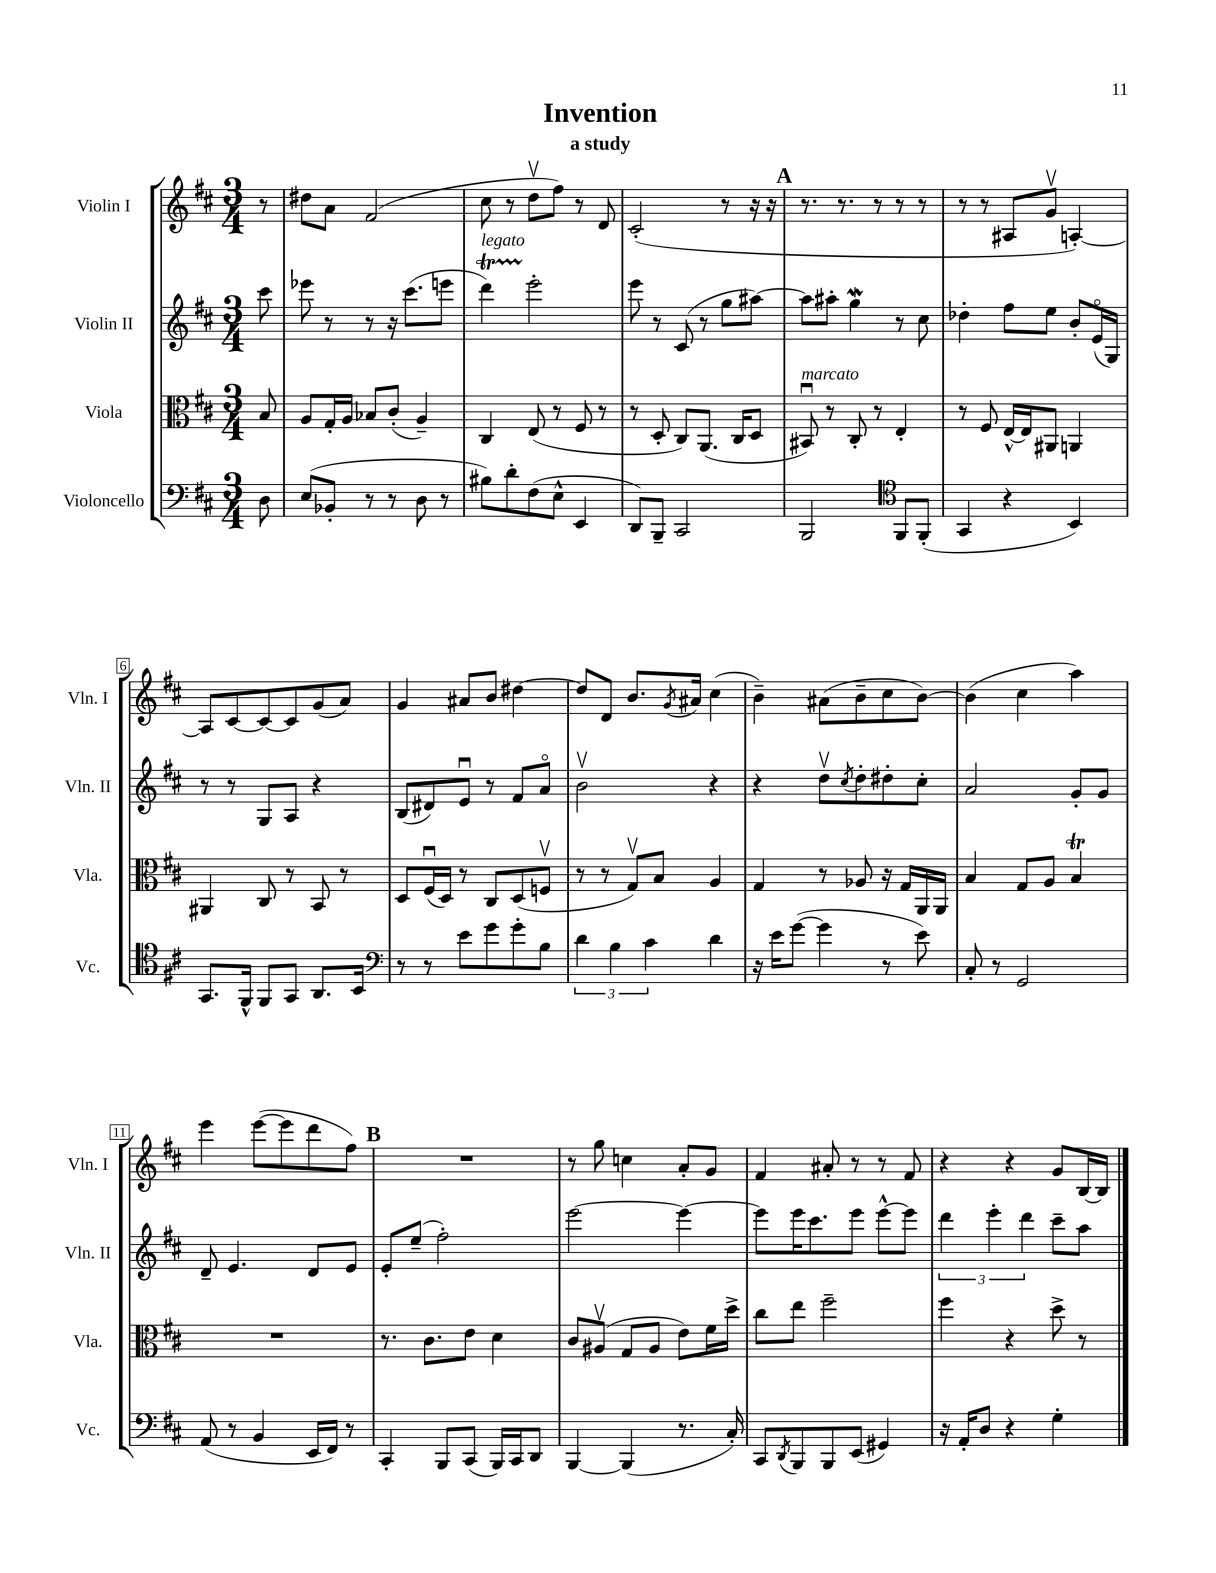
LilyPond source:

\header { title = "Invention" subtitle = "a study" }
<<
\new StaffGroup <<
\new Staff = "s0" \with { instrumentName = "Violin I" shortInstrumentName = "Vln. I" } {
    \clef treble \key d \major \numericTimeSignature \time 3/4 \partial 8
    r8 |
    dis''8 a'8 fis'2( |
    cis''8 r8 d''8\upbow fis''8) r8 d'8 |
    cis'2-.( r8 r16 r16 |
    \mark \markup { \bold "A" } r8. r8. r8 r8 r8 |
    r8 r8 ais8 g'8\upbow a4~-.) |
    a8 cis'8~ cis'8~ cis'8 g'8( a'8) |
    g'4 ais'8 b'8 dis''4~ |
    dis''8 d'8 b'8. \acciaccatura { g'8 } ais'16 cis''4( |
    b'4--) ais'8( b'8-- cis''8 b'8~) |
    b'4( cis''4 a''4) |
    e'''4 e'''8~( e'''8 d'''8 fis''8) |
    \mark \markup { \bold "B" } R2. |
    r8 g''8 c''4 a'8-. g'8 |
    fis'4 ais'8-. r8 r8 fis'8 |
    r4 r4 g'8 b16~ b16 \bar "|." |
}
\new Staff = "s1" \with { instrumentName = "Violin II" shortInstrumentName = "Vln. II" } {
    \clef treble \key d \major \numericTimeSignature \time 3/4 \partial 8
    cis'''8 |
    ees'''8 r8 r8 r16 cis'''8.( e'''8 |
    d'''4\startTrillSpan^\markup { \italic "legato" }) e'''2-.\stopTrillSpan |
    e'''8 r8 cis'8( r8 g''8 ais''8~) |
    \mark \markup { \bold "A" } ais''8 ais''8-. g''4\mordent r8 cis''8 |
    des''4-. fis''8 e''8 b'8-. e'16\flageolet( g16) |
    r8 r8 g8 a8 r4 |
    b8( dis'8) e'8\downbow r8 fis'8 a'8\flageolet |
    b'2\upbow r4 |
    r4 d''8\upbow \acciaccatura { cis''8 } d''8-. dis''8-. cis''8-. |
    a'2 g'8-. g'8 |
    d'8-- e'4. d'8 e'8 |
    \mark \markup { \bold "B" } e'8-. e''8--( fis''2-.) |
    e'''2~ e'''4~ |
    e'''8 e'''16 cis'''8. e'''8 e'''8~-^ e'''8 |
    \tuplet 3/2 { d'''4 e'''4-. d'''4 } cis'''8-- a''8 \bar "|." |
}
\new Staff = "s2" \with { instrumentName = "Viola" shortInstrumentName = "Vla." } {
    \clef alto \key d \major \numericTimeSignature \time 3/4 \partial 8
    b8 |
    a8 g16-. a16 bes8 cis'8-.( a4--) |
    cis4 e8( r8 fis8 r8 |
    r8 d8-. cis8) a,8.( cis16 d8 |
    \mark \markup { \bold "A" } bis,8\downbow^\markup { \italic "marcato" }) r8 cis8-. r8 e4-. |
    r8 fis8 e16~-^ e16 ais,8 a,4 |
    ais,4 cis8 r8 b,8 r8 |
    d8 fis16\downbow( d16) r8 cis8 d8( f8\upbow |
    r8 r8 g8\upbow) b8 a4 |
    g4 r8 aes8 r16 g16 a,16 a,16 |
    b4 g8 a8 b4\trill |
    R2. |
    \mark \markup { \bold "B" } r8. cis'8. e'8 d'4 |
    cis'8 ais8\upbow( g8 ais8 e'8) fis'16 d''16-> |
    cis''8 e''8 fis''2-- |
    fis''4 r4 d''8-> r8 \bar "|." |
}
\new Staff = "s3" \with { instrumentName = "Violoncello" shortInstrumentName = "Vc." } {
    \clef bass \key d \major \numericTimeSignature \time 3/4 \partial 8
    d8 |
    e8( bes,8-. r8 r8 d8 r8 |
    bis8) d'8-. fis8( e8-^ e,4 |
    d,8) b,,8-- cis,2 |
    \mark \markup { \bold "A" } b,,2 \clef tenor fis,8 fis,8-.( |
    g,4 r4 b,4) |
    g,8. fis,16-^ fis,8 g,8 a,8. b,16 |
    \clef bass r8 r8 e'8 g'8 g'8-. b8 |
    \tuplet 3/2 { d'4 b4 cis'4 } d'4 |
    r16 e'16 g'8~( g'4 r8 e'8) |
    cis8-. r8 g,2 |
    a,8( r8 b,4 e,16 fis,16) r8 |
    \mark \markup { \bold "B" } cis,4-. b,,8 cis,8( b,,16) cis,16 d,8 |
    b,,4~ b,,4( r8. cis16-.) |
    cis,8 \acciaccatura { d,8 } b,,8 b,,8 e,8( gis,4) |
    r16 a,16-. d8 r4 g4-. \bar "|." |
}
>>
>>
\layout { \context { \Score \override BarNumber.stencil = #(make-stencil-boxer 0.1 0.3 ly:text-interface::print) } }
